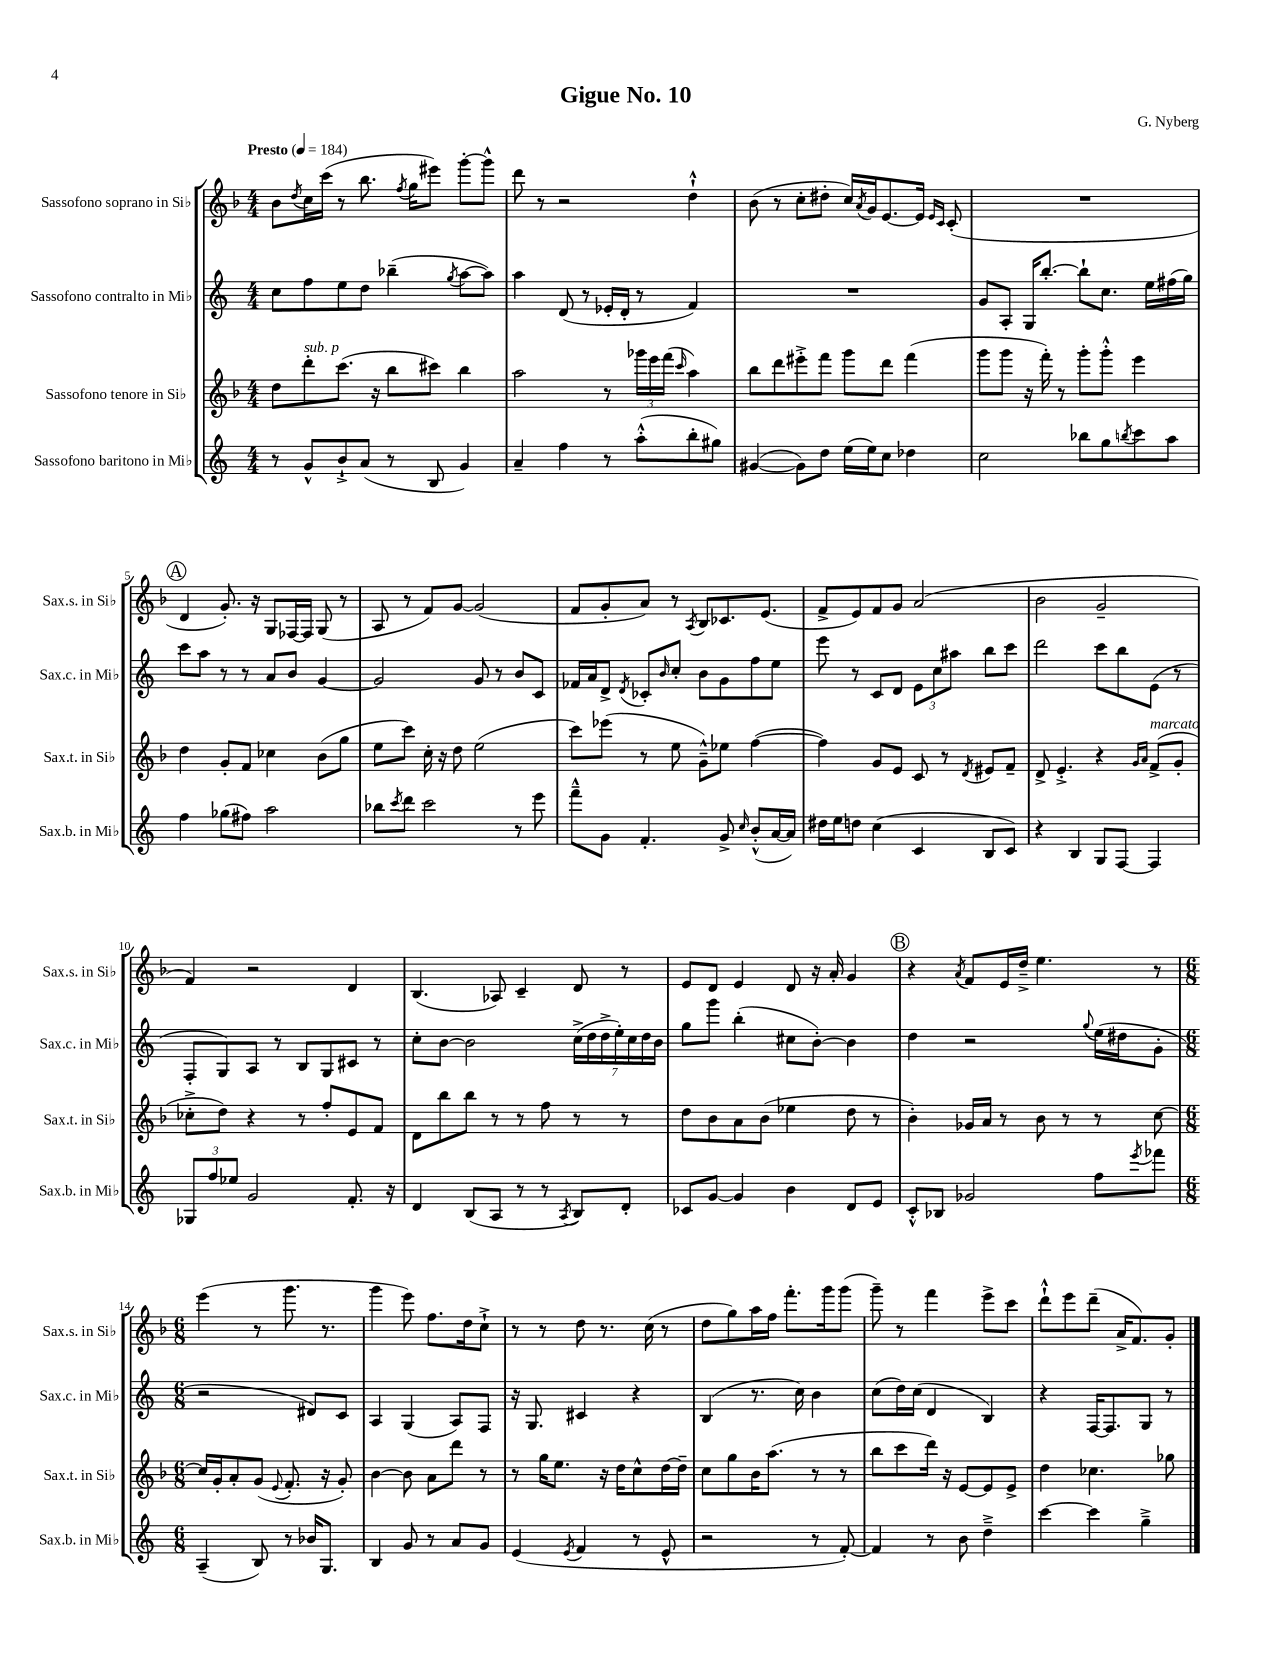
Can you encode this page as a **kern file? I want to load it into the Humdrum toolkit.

**kern	**kern	**kern	**kern
*staff4	*staff3	*staff2	*staff1
*clefG2	*clefG2	*clefG2	*clefG2
*k[]	*k[b-]	*k[]	*k[b-]
*M4/4	*M4/4	*M4/4	*M4/4
*MM184	*MM184	*MM184	*MM184
8r	8dd\L	8cc\L	8b-\L
.	.	.	8qdd/
8g^^/L	8ddd'\	8ff\	16cc\L
.	.	.	(16ccc\JJ
8b`^/	(8.ccc\J	8ee\	8r
(8a/J	.	8dd\J	8.bb-\
.	16r	.	.
8r	8bb-\L	(4bb-~\	.
.	.	.	8qff/
.	.	.	16gg\LK
8B/	8ccc#\J)	.	8eee#\J)
.	.	8qgg/	.
4g/)	4bb-\	[8aa\L	[8ggg'\L
.	.	8aa\]J)	8ggg^^\]J
=	=	=	=
4a~/	2aa\	4aa\	8ddd\
.	.	.	8r
4ff\	.	(8d/	2r
.	.	8r	.
8r	8r	16e-'/LL	.
.	.	16d'/JJ	.
(8aa'^^\L	24ggg-\LL	8r	.
.	24eee\	.	.
.	(24fff\JJ	.	.
.	16qqccc/	.	.
8bb'\	4aa\)	4f/)	4dd`^^\
8gg#\J)	.	.	.
=	=	=	=
([4g#/	8bb-\L	1r	(8b-\
.	8ddd\	.	8r
8g#\]L)	8eee#'^\	.	8cc'\L
8dd\J	8fff\J	.	8dd#'\J
(16ee\LL	8ggg\L	.	16cc/LL)
.	.	.	8qa/
16ee\J)	.	.	16g/J
8cc\J	8ddd\J	.	[8.e/
4dd-\	(4fff\	.	.
.	.	.	16e/]Jk
.	.	.	16qqe/LL
.	.	.	16qqc/JJ
.	.	.	(8c'/
=	=	=	=
2cc\	8ggg\L	8g/L	1r
.	8ggg\J	8A'/J	.
.	16r	16G/LK	.
.	16fff'\)	[8.bb'/J	.
.	8r	.	.
8bb-\L	8ggg'\L	8bb`\]L	.
8gg\	8ggg'^^\J	8.cc\J	.
8qbb/	.	.	.
8ccc\	4eee\	.	.
.	.	16ee\LL	.
8aa\J	.	(16ff#\	.
.	.	16gg\JJ)	.
=	=	=	=
4ff\	4dd\	8ccc\L	4d/
.	.	8aa\J	.
(8gg-\L	8g'/L	8r	8.g'/)
8ff#\J)	8f/J	8r	.
.	.	.	16r
2aa\	4cc-\	8a/L	8G/L
.	.	8b/J	[16F-/L
.	.	.	16F-/]JJ
.	(8b-\L	[4g/	(8G/
.	8gg\J	.	8r
=	=	=	=
8bb-\L	8ee\L	2g/]	8A/
8qccc/	.	.	.
8ddd\J	8ccc\J)	.	8r
2ccc\	16cc'\	.	8f/L)
.	16r	.	.
.	8dd\	.	[8g/J
.	(2ee\	8g/	(2g/]
.	.	8r	.
8r	.	8b/L	.
8eee\	.	8c/J	.
=	=	=	=
8fff~^^\L	8ccc\L)	16f-/LL	8f/L
.	.	16a/J	.
8g\J	(8eee-\J	8d^/J	8g'/
.	.	8qd/	.
4.f'/	8r	8c-'/L	8a/J)
.	.	16qqb/	.
.	8ee\	8cc'/J	8r
.	.	.	8qA/
.	8g~^^\L)	8b\L	8B-/L
8g^/	8ee-\J	8g\	8.c-/
16qqcc/	.	.	.
(8b'^^/L	([4ff\	8ff\	.
.	.	.	(8.e/J
[16a/L	.	8ee\J	.
16a/]JJ)	.	.	.
=	=	=	=
16dd#\LL	4ff\])	8eee\	8f^/L
16ee\J	.	.	.
8dd\J	.	8r	8e/)
(4cc\	8g/L	8c/L	8f/
.	8e/J	8d/J	8g/J
4c/	8c/	12e\L	(2a/
.	.	12cc\	.
.	8r	.	.
.	.	12aa#\J	.
.	8qd/	.	.
8B/L	8e#/L	8bb\L	.
8c/J)	8f~/J	8ccc\J	.
=	=	=	=
4r	8d^/	2ddd\	2b-\
.	4.e'^/	.	.
4B/	.	.	.
8G/L	4r	8ccc\L	2g~/
[8F/J	.	8bb\	.
.	16qqg/LL	.	.
.	16qqa/JJ	.	.
4F/]	(8f^/L	(8e\J	.
.	8g'/J	8r	.
=	=	=	=
12G-/L	8cc-'^\L	8F'/L	4f/)
12ff/	.	.	.
.	8dd\J)	8G/)	.
12ee-/J	.	.	.
2g/	4r	8A/J	2r
.	.	8r	.
.	8r	8B/L	.
.	8ff'/L	8G/	.
8.f'/	8e/	8c#/J	4d/
.	8f/J	8r	.
16r	.	.	.
=	=	=	=
4d/	8d\L	8cc'\L	(4.B-/
.	8bb-\	[8b\J	.
(8B/L	8bb-\J	2b\]	.
8A/J	8r	.	8A-/)
8r	8r	.	4c~/
8r	8ff\	.	.
8qA/	.	.	.
8B/L)	8r	(28cc^\LL	8d/
.	.	28dd\	.
.	.	28dd^\	.
.	.	28ee'\)	.
8d'/J	8r	.	8r
.	.	28cc\	.
.	.	28dd\	.
.	.	28b\JJ	.
=	=	=	=
8c-/L	8dd\L	8gg\L	8e/L
[8g/J	8b-\	8ggg\J	8d/J
4g/]	8a\	(4bb'\	4e/
.	(8b-\J	.	.
4b\	4ee-\	8cc#\L	8d/
.	.	[8b'\J)	16r
.	.	.	16a'/
8d/L	8dd\	4b\]	4g/
8e/J	8r	.	.
=	=	=	=
8c'^^/L	4b-'\)	4dd\	4r
8B-/J	.	.	.
.	.	.	8qa/
2g-/	16g-/LL	2r	8f/L
.	16a/JJ	.	.
.	8r	.	16e/L
.	.	.	16dd~^/JJ
.	8b-\	.	4.ee\
.	8r	.	.
.	.	8qqgg/	.
8ff\L	8r	(16ee\LL	.
.	.	16dd#\J	.
8qeee/	.	.	.
8fff-\J	[8cc\	8g'\J	8r
=	=	=	=
*M6/8	*M6/8	*M6/8	*M6/8
(4A~/	16cc/]LL	2r	(4eee\
.	16g'/J	.	.
.	8a'/	.	.
8B/)	(8g/J	.	8r
.	8qqe/	.	.
8r	8.f'/	.	8.ggg\
16b-/LK	.	8d#/L)	.
8.G/J	16r	.	8.r
.	8g'/)	8c/J	.
=	=	=	=
4B/	[4b-\	4A/	4ggg\
8g/	8b-\]	(4G/	8eee\)
8r	8a\L	.	8.ff\L
8a/L	8ddd\J	8A/L)	.
.	.	.	16dd\k
8g/J	8r	8F/J	8cc`^\J
=	=	=	=
(4e/	8r	16r	8r
.	.	8.G/	.
.	16gg\LK	.	8r
.	8.ee\J	.	.
8qe/	.	.	.
4f/	.	4c#/	8dd\
.	16r	.	8.r
.	16dd\LK	.	.
8r	8cc^^\	4r	.
.	.	.	(16cc\
8e^^/	[16dd\L	.	8r
.	16dd~\]JJ	.	.
=	=	=	=
2r	8cc\L	(4B/	8dd\L
.	8gg\	.	8gg\)
.	16b-\K	8.r	16aa\L
.	(8.aa\J	.	16ff\JJ
.	.	.	8.fff'\L
.	.	16cc\)	.
8r	8r	4b\	.
.	.	.	16ggg\k
[8f'/)	8r	.	(8ggg\J
=	=	=	=
4f/]	8bb-\L	(8cc\L	8ggg~\)
.	8ccc\	16dd\L)	8r
.	.	(16cc\JJ	.
8r	16ddd\Jk)	4d/	4fff\
.	16r	.	.
8b\	[8e/L	.	.
4dd~^\	8e/]	4B/)	8eee^\L
.	8e^/J	.	8ccc\J
=	=	=	=
[4ccc\	4dd\	4r	8ddd`^^\L
.	.	.	8eee\
4ccc\]	4.cc-\	[16F/LK	(8ddd~\J
.	.	8.F/]	.
.	.	.	16a^/LK
.	.	.	8.f/)
4gg~^\	.	8G/J	.
.	8gg-\	8r	8g'/J
==	==	==	==
*-	*-	*-	*-
